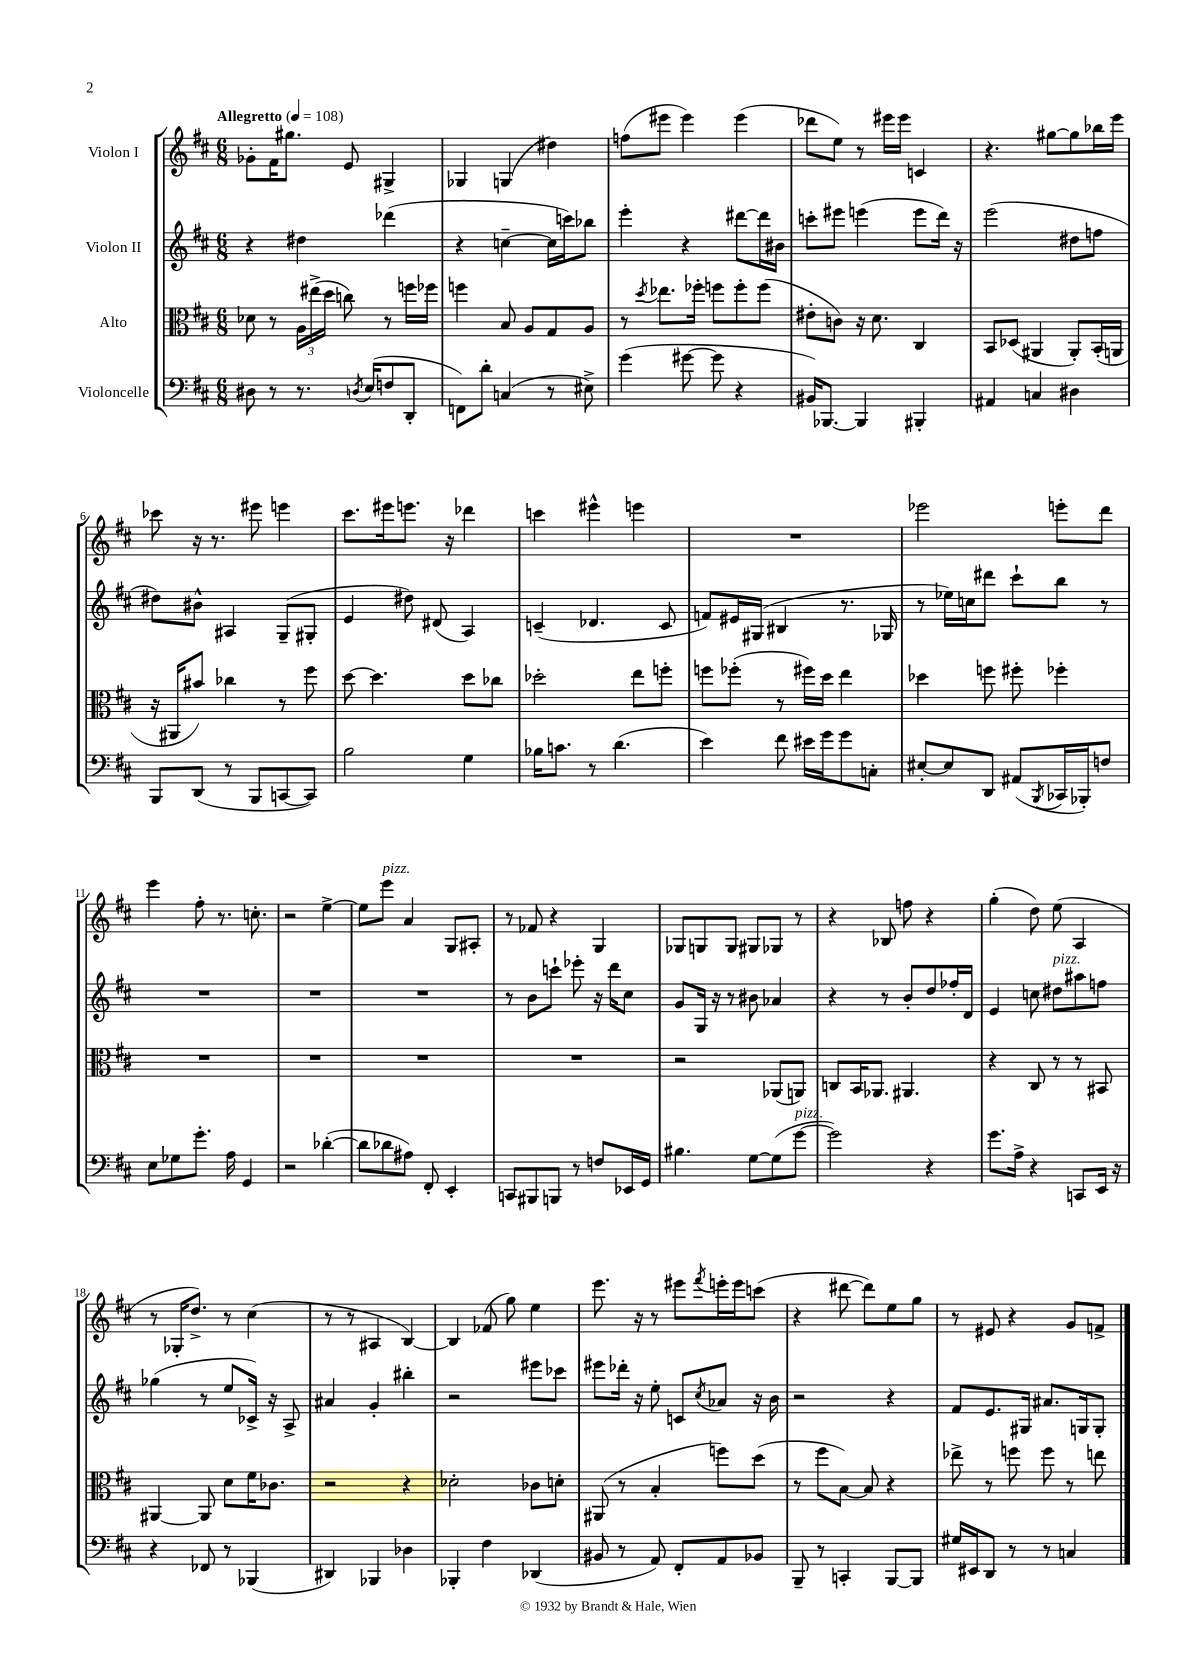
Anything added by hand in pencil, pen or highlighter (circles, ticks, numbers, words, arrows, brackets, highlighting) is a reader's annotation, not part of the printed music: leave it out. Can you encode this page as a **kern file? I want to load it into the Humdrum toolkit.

**kern	**kern	**kern	**kern
*staff4	*staff3	*staff2	*staff1
*clefF4	*clefC3	*clefG2	*clefG2
*k[f#c#]	*k[f#c#]	*k[f#c#]	*k[f#c#]
*M6/8	*M6/8	*M6/8	*M6/8
*MM108	*MM108	*MM108	*MM108
8D#\	8d-\	4r	8g-'\L
8r	8r	.	16f#\K
.	.	.	8.gg#\J
8.r	24A\LL	4dd#\	.
.	(24ee#^\	.	.
.	24dd\JJ	.	.
.	8cc\)	.	8e/
8qD/	.	.	.
(16E/LK	.	.	.
8F/	8r	(4ddd-\	4G#^/
8DD'/J	16ff\LL	.	.
.	16ff-\JJ	.	.
=	=	=	=
8FF\L)	4ff\	4r	4G-/
8d'\J	.	.	.
(4C/	8B/	[4cc~\	(4G/
.	8A/L	.	.
8r	8G/	16cc\]LL	4dd#\)
.	.	16ccc\J)	.
8E#^\)	8A/J	8bb-\J	.
=	=	=	=
(4g\	8r	4eee'\	(8ff\L
.	8qdd/	.	.
.	8.ee-\L	.	8eee#\J
[8g#\	.	4r	4eee#\)
.	16ff-'\Jk	.	.
8g#\]	8ff\L	.	.
4r	8ff'\	[8ddd#\L	(4eee#\
.	(8ff\J	16ddd#\]L	.
.	.	16b#\JJ	.
=	=	=	=
16BB#/LK)	8e#'\L	8ccc'\L	8ddd-\L
[8.BBB-/J	.	.	.
.	8c\J)	8eee#\J	8ee\J)
4BBB-/]	16r	(4eee\	8r
.	8.d\	.	.
.	.	.	16eee#\LL
.	.	.	16eee#\JJ
4BBB#'/	4C#/	8eee\L	4c/
.	.	16ddd\Jk)	.
.	.	16r	.
=	=	=	=
4AA#/	8BB/L	(2eee\	4.r
.	(8D-/J	.	.
4C/	4AA#/	.	.
.	.	.	[8gg#\L
4D#\	8AA#'/L)	8dd#\L	8gg#\]
.	(16BB'/L	8ff\J	16bb-\L
.	16AA/JJ	.	16eee\JJ
=	=	=	=
8BBB/L	16r	8dd#\L)	8ccc-\
.	16AA#/LK	.	.
(8DD/J	8b#/J)	8b#^^\J	16r
.	.	.	8.r
8r	4cc-\	4A#/	.
8BBB/L	.	.	8eee#\
[8CC/	8r	(8G~/L	4eee\
8CC/]J)	8ff#\	8G#'/J	.
=	=	=	=
2B\	[8dd\	4e/	8.ccc#\L
.	4.dd\]	.	.
.	.	.	16eee#\k
.	.	8dd#\)	8.eee\J
.	.	(8d#/	.
.	.	.	16r
4G\	8dd\L	4A/)	4ddd-\
.	8cc-\J	.	.
=	=	=	=
16B-\LK	2dd-'\	(4c~/	4ccc\
8.c\J	.	.	.
8r	.	4.d-/	4eee#^^\
(4.d\	.	.	.
.	8ee\L	.	4eee\
.	8ff'\J	8c/	.
=	=	=	=
4e\)	8ff\L	8f/L)	2.r
.	(8ff-'\J	16e#/L	.
.	.	(16G#/JJ	.
8f#\	8r	4B#/	.
16e#\LL	16ff#\LL)	.	.
16g\J	16dd\JJ	.	.
8g\	4ee\	8.r	.
8C'\J	.	.	.
.	.	16G-/	.
=	=	=	=
[8E#'/L	4dd-\	8r	2eee-\
8E#/]	.	16ee-\LL)	.
.	.	16cc\J	.
8DD/J	8ff\	8ddd#\J	.
(8AA#/L	8ff#'\	8ccc#`\L	.
8qBBB/	.	.	.
16CC-/L	4ff-'\	8bb\J	8eee'\L
16BBB-'/J)	.	.	.
8F/J	.	8r	8ddd\J
=	=	=	=
8E\L	2.r	2.r	4eee\
8G-\	.	.	.
8.g'\J	.	.	8ff#'\
.	.	.	8.r
16A\	.	.	.
4GG/	.	.	.
.	.	.	8.cc'\
=	=	=	=
2r	2.r	2.r	2r
([4d-'\	.	.	[4ee^\
=	=	=	=
8d-\]L	2.r	2.r	8ee\]L
8d-\	.	.	8eee\J
8A#\J)	.	.	4a/
8FF#'/	.	.	.
4EE'/	.	.	8G/L
.	.	.	8A#'/J
=	=	=	=
8CC/L	2.r	8r	8r
8BBB#/	.	8b\L	8f-/
8BBB/J	.	8ccc`\J	4r
8r	.	8eee-'\	.
8F/L	.	16r	4G/
.	.	16ddd\LK	.
16EE-/L	.	8cc#\J	.
16GG/JJ	.	.	.
=	=	=	=
4.B#\	2r	8g/L	8G-/L
.	.	16G/Jk	8G/
.	.	16r	.
.	.	8r	8G/J
[8G\L	.	8b#\	8G#/L
(8G\]	(8AA-/L	4a-/	8G-/J
[8g\J	8AA/J)	.	8r
=	=	=	=
2g\])	8C/L	4r	4r
.	16BB/K	.	.
.	8.AA-/J	.	.
.	.	8r	8B-/
.	4.AA#/	8b'/L	8ff\
4r	.	8dd/	4r
.	.	16ff-'/L	.
.	.	16d/JJ	.
=	=	=	=
8.g\L	4r	4e/	(4gg'\
16A^\Jk	.	.	.
4r	8C#/	8cc\	8dd\)
.	8r	8dd#\L	(8ee\
8CC/L	8r	8aa#\	4A/
16EE/Jk	8BB#/	8ff\J	.
16r	.	.	.
=	=	=	=
4r	[4AA#/	(4gg-\	8r
.	.	.	16G-'/LK
.	.	.	8.dd^/J)
8FF-/	8AA#/]	8r	.
8r	8d\L	8ee/L	8r
(4BBB-/	16f#\K	16c-^/Jk)	(4cc#\
.	8.c-\J	16r	.
.	.	8A^/	.
=	=	=	=
4DD#/)	2r	4a#/	8r
.	.	.	8r
4BBB-/	.	4g'/	4A#/
4D-\	4r	4bb#'\	[4B/)
=	=	=	=
4BBB-'/	2d-'\	2r	4B/]
4F#\	.	.	(8f-/
.	.	.	8gg\)
(4DD-/	8c-\L	8eee#\L	4ee\
.	8d'\J	8ccc-\J	.
=	=	=	=
8BB#/	(8AA#/	8eee#\L	8.eee\
8r	8r	16ddd-'\Jk	.
.	.	16r	16r
8AA/)	4B'/	8ee'\	8r
8FF#'/L	.	8c/L	8eee#\L
.	.	8qcc#/	8qfff#/
8AA/	8ff\L)	8a-/J	16eee'\L
.	.	.	16eee\J
8BB-/J	(8dd\J	16r	(8ccc\J
.	.	16b\	.
=	=	=	=
8BBB~/	8r	2r	4r
8r	8ff#\L	.	.
4CC'/	[8B\J)	.	[8ddd#\
.	8B/]	.	8ddd#\]L)
[8BBB/L	4r	4r	8ee\
8BBB/]J	.	.	8gg\J
=	=	=	=
16G#/LL	8ee-^\	8f#/L	8r
16EE#/J	.	.	.
8DD/J	8r	8.e/	8e#/
8r	8ff\	.	4r
.	.	16G#/Jk	.
8r	8ff\	8.a#/L	.
4C/	8r	.	8g/L
.	.	16G/k	.
.	8ee\	8G'/J	8f^/J
==	==	==	==
*-	*-	*-	*-
